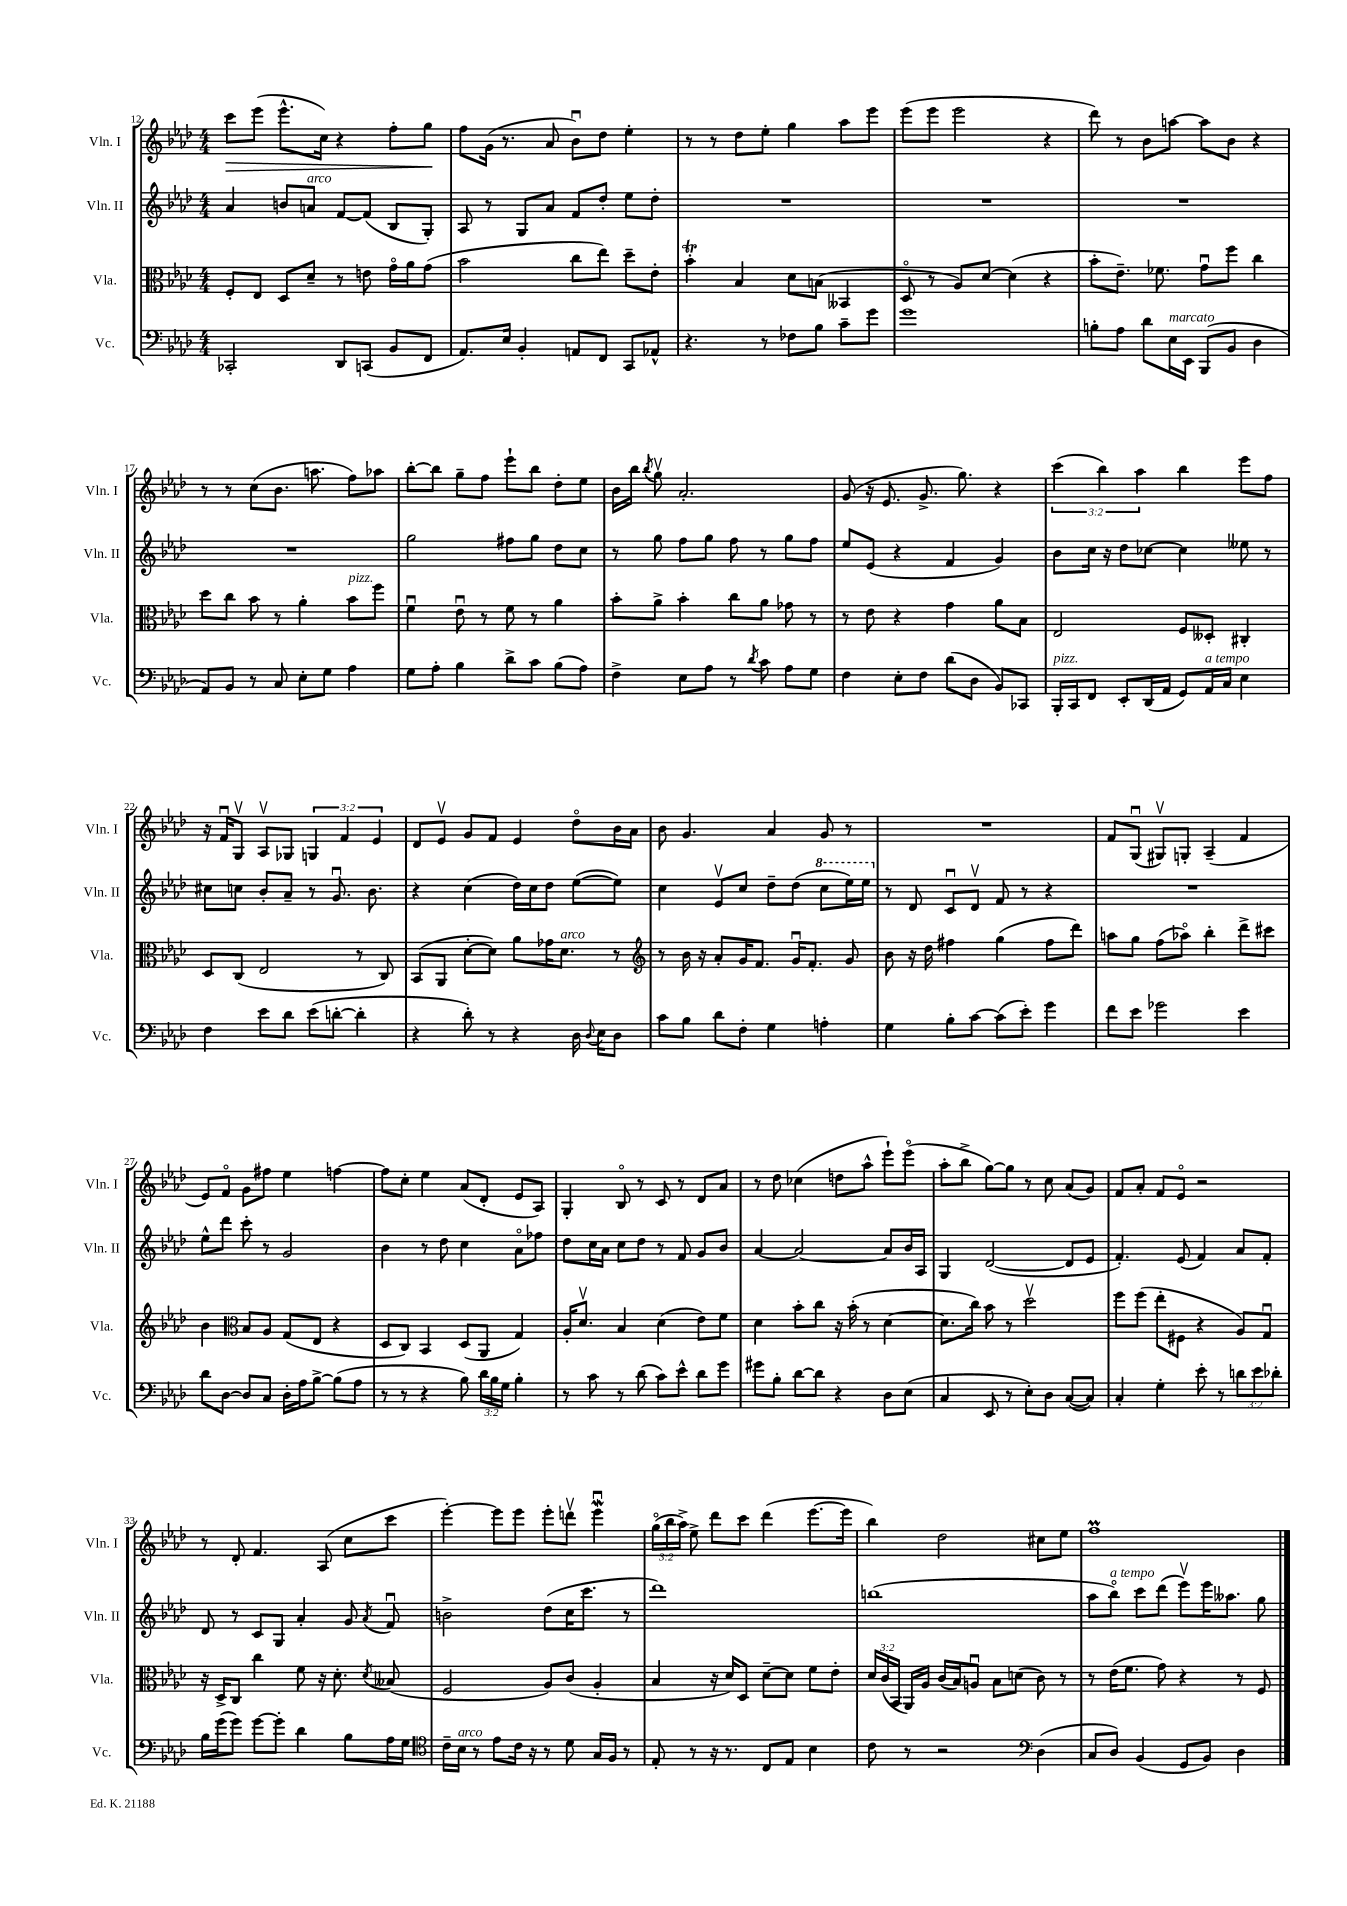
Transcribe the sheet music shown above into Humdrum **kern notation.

**kern	**kern	**kern	**kern	**dynam
*part4	*part3	*part2	*part1	*part1
*staff4	*staff3	*staff2	*staff1	*staff1
*I"Vc.	*I"Vla.	*I"Vln. II	*I"Vln. I	*
*I'Vc.	*I'Vla.	*I'Vln. II	*I'Vln. I	*
*clefF4	*clefC3	*clefG2	*clefG2	*
*k[b-e-a-d-]	*k[b-e-a-d-]	*k[b-e-a-d-]	*k[b-e-a-d-]	*
*M4/4	*M4/4	*M4/4	*M4/4	*
=12	=12	=12	=12	=12
!	!	!	!	!LO:HP:b
2CC-X'/	8F'/L	4a-/	8ccc\L	>
.	8E-/J	.	(8eee-\J	.
.	8D-/L	8bn/L	8.eee-^^\L	.
!	!	!LO:TX:a:i:t=arco	!	!
.	8d-~/J	8an/J	.	.
.	.	.	16cc\Jk)	.
8DD-/L	8r	[8f/L	4r	.
(8CCn/J	8en\	(8f/J]	.	.
8BB-/L	16g\LL	8B-/L	8ff'\L	.
.	16a-\J	.	.	.
8FF/J	(8g\J	8G'/J)	8gg\J	.
.	.	.	.	]
=13	=13	=13	=13	=13
8.AA-/L)	2b-\	8A-/	8ff\L	.
.	.	8r	(16g\Jk	.
16E-/Jk	.	.	8.r	.
4BB-'/	.	8G/L	.	.
.	.	8a-/J	8a-/	.
8AAn/L	8cc\L	8f/L	8b-u\L)	.
8FF/J	8ee-\J)	8dd-'/J	8dd-\J	.
8CC/L	8dd-~\L	8ee-\L	4ee-'\	.
8AA-X^^/J	8e-'\J	8dd-'\J	.	.
=14	=14	=14	=14	=14
4.r	4b-T'\	1r	8r	.
.	.	.	8r	.
.	4B-/	.	8dd-\L	.
8r	.	.	8ee-'\J	.
8F-X\L	8d-\L	.	4gg\	.
8B-\J	(8Bn\J	.	.	.
8c~\L	4BB--X/	.	8aa-\L	.
8g\J	.	.	8eee-\J	.
=15	=15	=15	=15	=15
1g	8D-/	1r	(8eee-\L	.
.	8r	.	8eee-\J	.
.	8A-/L)	.	2eee-\	.
.	[8d-/J	.	.	.
.	(4d-\]	.	.	.
.	4r	.	4r	.
=16	=16	=16	=16	=16
8Bn'\L	8b-'\L	1r	8ddd-\)	.
8A-\J	8.e-~\J)	.	8r	.
8d-\L	.	.	8b-\L	.
.	8.f-X\	.	.	.
!LO:TX:a:i:t=marcato	!	!	!	!
16E-\L	.	.	[8aan\J	.
16EE-\JJ	.	.	.	.
(8BBB-/L	8gu\L	.	8aa\L]	.
8BB-/J	8ff\J	.	8b-\J	.
4D-\	4cc\	.	4r	.
!!LO:LB:g=z
=17	=17	=17	=17	=17
8AA-/L)	8dd-\L	1r	8r	.
8BB-/J	8cc\J	.	8r	.
8r	8b-\	.	(8cc\L	.
8C/	8r	.	8.b-\J	.
8E-'\L	4a-'\	.	.	.
.	.	.	8.aan\	.
8G\J	.	.	.	.
!	!LO:TX:a:i:t=pizz.	!	!	!
4A-\	8b-\L	.	8ff\L)	.
.	8ff\J	.	8aa-X\J	.
=18	=18	=18	=18	=18
8G\L	4fu\	2gg\	[8bb-'\L	.
8A-'\J	.	.	8bb-\J]	.
4B-\	8e-u\	.	8gg~\L	.
.	8r	.	8ff\J	.
8d-^\L	8f\	8ff#X\L	8eee-`\L	.
8c\J	8r	8gg\J	8bb-\J	.
(8B-\L	4a-\	8dd-\L	8dd-'\L	.
8A-\J)	.	8cc\J	8ee-\J	.
=19	=19	=19	=19	=19
4F^\	8b-'\L	8r	16b-\LL	.
.	.	.	16bb-\JJ	.
.	.	.	8qbb-/	.
.	8a-^\J	8gg\	8ggv\	.
8E-\L	4b-'\	8ff\L	2.a-'/	.
8A-\J	.	8gg\J	.	.
8r	8cc\L	8ff\	.	.
8qd-/	.	.	.	.
8c\	8a-\J	8r	.	.
8A-\L	8g-X\	8gg\L	.	.
8G\J	8r	8ff\J	.	.
=20	=20	=20	=20	=20
4F\	8r	8ee-/L	(8g/	.
.	8e-\	(8e-/J	16r	.
.	.	.	8.e-/	.
8E-'\L	4r	4r	.	.
8F\J	.	.	8.g^/	.
(8d-\L	4g\	4f/	.	.
.	.	.	8.gg\)	.
8D-\J	.	.	.	.
8BB-/L)	8a-\L	4g/)	4r	.
8CC-X/J	8B-\J	.	.	.
=21	=21	=21	=21	=21
!LO:TX:a:i:t=pizz.	!	!	!	!
16BBB-'/LL	2E-/	8b-\L	(6ccc\	.
16CC/J	.	.	.	.
8FF/J	.	16cc\Jk	.	.
.	.	.	6bb-\)	.
.	.	16r	.	.
8EE-'/L	.	8dd-\L	.	.
.	.	.	6aa-\	.
(16DD-/L	.	[8cc-X\J	.	.
16AA-/JJ	.	.	.	.
8GG/L)	8F/L	4cc-\]	4bb-\	.
!LO:TX:a:i:t=a tempo	!	!	!	!
16AA-/L	8D--X'/J	.	.	.
16C/JJ	.	.	.	.
4E-\	4C#X'/	8ee--X\	8eee-\L	.
.	.	8r	8ff\J	.
!!LO:LB:g=z
=22	=22	=22	=22	=22
4F\	8D-/L	8cc#X\L	16r	.
.	.	.	16fu/KL	.
.	(8C/J	8ccn\J	8Gv/J	.
8e-\L	2E-/	8b-'/L	8A-v/L	.
8d-\J	.	8a-~/J	8G-X/J	.
(8e-\L	.	8r	6Gn/	.
[8dn'\J	.	8.gu/	.	.
.	.	.	6f/	.
4d'\]	8r	.	.	.
.	.	8.b-\	.	.
.	.	.	6e-/	.
.	8C/)	.	.	.
=23	=23	=23	=23	=23
4r	(8BB-/L	4r	8d-/L	.
.	8AA-/J	.	8e-v/J	.
8d-'\)	[8d-'\L	(4cc\	8g/L	.
8r	8d-\J])	.	8f/J	.
4r	8a-\L	16dd-\LL)	4e-/	.
.	.	16cc\J	.	.
.	16g-X\K	8dd-\J	.	.
!	!LO:TX:a:i:t=arco	!	!	!
.	8.d-\J	.	.	.
16D-\	.	([8ee-\L	8dd-\L	.
8qqD-/	.	.	.	.
16E-\KL	.	.	.	.
8D-\J	8r	8ee-\J])	16b-\L	.
.	.	.	16a-\JJ	.
=24	=24	=24	=24	=24
*	*clefG2	*	*	*
8c\L	8r	4cc\	8b-\	.
8B-\J	16b-\	.	4.g/	.
.	16r	.	.	.
8d-\L	8a-'/L	8e-v/L	.	.
8F'\J	16g/K	8cc/J	.	.
.	8.f/J	.	.	.
4G\	.	8dd-~\L	4a-/	.
.	16gu/KL	(8dd-\J	.	.
.	8.f'/J	.	.	.
*	*	*8va	*	*
4An'\	.	8ccc\L	8g/	.
.	8g/	16eee-\L)	8r	.
.	.	16eee-\JJ	.	.
=25	=25	=25	=25	=25
*	*	*X8va	*	*
4G\	8b-\	8r	1r	.
.	16r	8d-/	.	.
.	16dd-\	.	.	.
8B-'\L	4ff#X\	8cu/L	.	.
[8c\J	.	8d-v/J	.	.
(8c\L]	(4gg\	8f/	.	.
8e-'\J)	.	8r	.	.
4g\	8ff#\L	4r	.	.
.	8ddd-\J)	.	.	.
=26	=26	=26	=26	=26
8f\L	8aan\L	1r	8f/L	.
8e-\J	8gg\J	.	(8Gu/J	.
2g-X\	(8ff\L	.	8G#Xv/L)	.
.	8aa-X\J)	.	8Gn'/J	.
.	4bb-'\	.	(4A-~/	.
4e-\	8ddd-^\L	.	4f/	.
.	8ccc#X\J	.	.	.
!!LO:LB:g=z
=27	=27	=27	=27	=27
8d-\L	4b-\	8ee-^^\L	8e-/L)	.
[8D-\J	.	8ddd-\J	8f/J	.
*	*clefC3	*	*	*
8D-/L]	8B-/L	8ccc'\	8g\L	.
8C/J	8A-/J	8r	8ff#X\J	.
16D-'\LL	(8G/L	2g/	4ee-\	.
16A-\J	.	.	.	.
[8B-^\J	8E-/J	.	.	.
(8B-\L]	4r	.	[4ffn\	.
8A-\J	.	.	.	.
=28	=28	=28	=28	=28
8r	8D-/L	4b-\	8ff\L]	.
8r	8C/J)	.	8cc'\J	.
4r	4BB-/	8r	4ee-\	.
.	.	8dd-\	.	.
8B-\)	(8D-/L	4cc\	(8a-/L	.
24d-\LL	8AA-/J	.	8d-'/J	.
24B-\	.	.	.	.
24G\JJ	.	.	.	.
4B-'\	4G/)	8a-\L	8e-/L	.
.	.	8ff-X\J	8A-/J)	.
=29	=29	=29	=29	=29
8r	16A-'/KL	8dd-\L	4G'/	.
.	8.d-v/J	.	.	.
8c\	.	16cc\L	.	.
.	.	16a-\JJ	.	.
8r	4B-/	8cc\L	8B-/	.
(8d-\	.	8dd-\J	8r	.
8c\L)	(4d-\	8r	8c/	.
8e-^^\J	.	8f/	8r	.
8d-\L	8e-\L)	8g/L	8d-/L	.
8g\J	8f\J	8b-/J	8a-/J	.
=30	=30	=30	=30	=30
8g#X\L	4d-\	[4a-/	8r	.
8B-'\J	.	.	8dd-\	.
[8d-\L	8b-'\L	2a-/_	(4cc-X\	.
8d-\J]	8cc\J	.	.	.
4r	16r	.	8ddn\L	.
.	(16b-'\	.	.	.
.	8r	.	8aa-^^\J	.
8D-\L	[4d-\	8a-/L]	8eee-`\L)	.
(8E-\J	.	16b-/L	(8eee-\J	.
.	.	16A-/JJ	.	.
=31	=31	=31	=31	=31
4C/	8.d-\L]	4G/	8aa-'\L	.
.	.	.	8bb-^\J	.
.	16cc\Jk)	.	.	.
8EE-/	8b-\	([2d-/	[8gg\L)	.
8r	8r	.	8gg\J]	.
8E-'\L)	2dd-v\	.	8r	.
8D-\J	.	.	8cc\	.
([8C/L	.	8d-/L]	(8a-/L	.
8C/J])	.	8e-/J	8g/J)	.
=32	=32	=32	=32	=32
4C'/	8ff\L	4.f'/)	8f/L	.
.	(8ff\J	.	8a-'/J	.
4G'\	8ee-'\L	.	8f/L	.
.	8F#X\J	(8e-/	8e-/J	.
8e-'\	4r	4f/)	2r	.
8r	.	.	.	.
12dn\L	8A-/L)	8a-/L	.	.
12e-\	.	.	.	.
.	8Gu/J	8f'/J	.	.
12d-X'\J	.	.	.	.
!!LO:LB:g=z
=33	=33	=33	=33	=33
16B-\LL	16r	8d-/	8r	.
(16g\J	16D-^/KL	.	.	.
8g\J)	8C/J	8r	8d-'/	.
[8g\L	4cc\	8c/L	4.f/	.
8g'\J]	.	8G/J	.	.
4d-\	8f\	4a-'/	.	.
.	16r	.	(8A-/	.
.	8.d-'\	.	.	.
8B-\L	.	8g/	8cc\L	.
.	8qd-/	8qa-/	.	.
16A-\L	(8B--X/	8fu/	8ccc\J	.
16G\JJ	.	.	.	.
=34	=34	=34	=34	=34
*clefC4	*	*	*	*
16c~\LL	2F/	2bn^\	[4eee-'\)	.
!LO:TX:a:i:t=arco	!	!	!	!
16B-\JJ	.	.	.	.
8r	.	.	.	.
8e-\L	.	.	8eee-\L]	.
16c\Jk	.	.	8eee-\J	.
16r	.	.	.	.
8r	8A-/L)	(8dd-\L	8eee-'\L	.
8d-\	(8c/J	16cc\K	8dddnv\J	.
.	.	8.ccc\J	.	.
16G/LL	4A-'/	.	4eee-Wu\	.
16F/JJ	.	.	.	.
8r	.	8r	.	.
=35	=35	=35	=35	=35
8E-'/	4B-/	1ddd-)	(24gg\LL	.
.	.	.	24bb-\	.
.	.	.	24aa-^\JJ)	.
8r	.	.	8ee-^\	.
16r	16r	.	8ddd-\L	.
8.r	16d-/KL)	.	.	.
.	8D-/J	.	8ccc\J	.
8C/L	[8d-~\L	.	(4ddd-\	.
8E-/J	8d-\J]	.	.	.
4B-\	8f\L	.	[8.eee-\L	.
.	8e-'\J	.	.	.
.	.	.	16eee-\Jk]	.
=36	=36	=36	=36	=36
8c\	24d-/LL	(1bbn	4bb-\)	.
.	(24c/	.	.	.
.	24BB-/JJ	.	.	.
8r	16AA-/LL)	.	.	.
.	16A-/JJ	.	.	.
2r	(16c/LL	.	2dd-\	.
.	16B-/J)	.	.	.
.	8Anu/J	.	.	.
.	8B-\L	.	.	.
.	(8dn\J	.	.	.
*clefF4	*	*	*	*
(4D-\	8c\)	.	8cc#X\L	.
.	8r	.	8ee-\J	.
=37	=37	=37	=37	=37
8C/L	8r	8aa-\L	1ffM	.
!	!	!LO:TX:a:i:t=a tempo	!	!
8D-/J)	(16e-\KL	8bb-\J)	.	.
.	8.f\J	.	.	.
(4BB-/	.	8ccc\L	.	.
.	8g\)	(8ddd-\J	.	.
8GG/L	4r	8eee-v\L)	.	.
8BB-/J)	.	16eee-\K	.	.
.	.	8.aa--X\J	.	.
4D-\	8r	.	.	.
.	8F/	8gg\	.	.
==	==	==	==	==
*-	*-	*-	*-	*-
